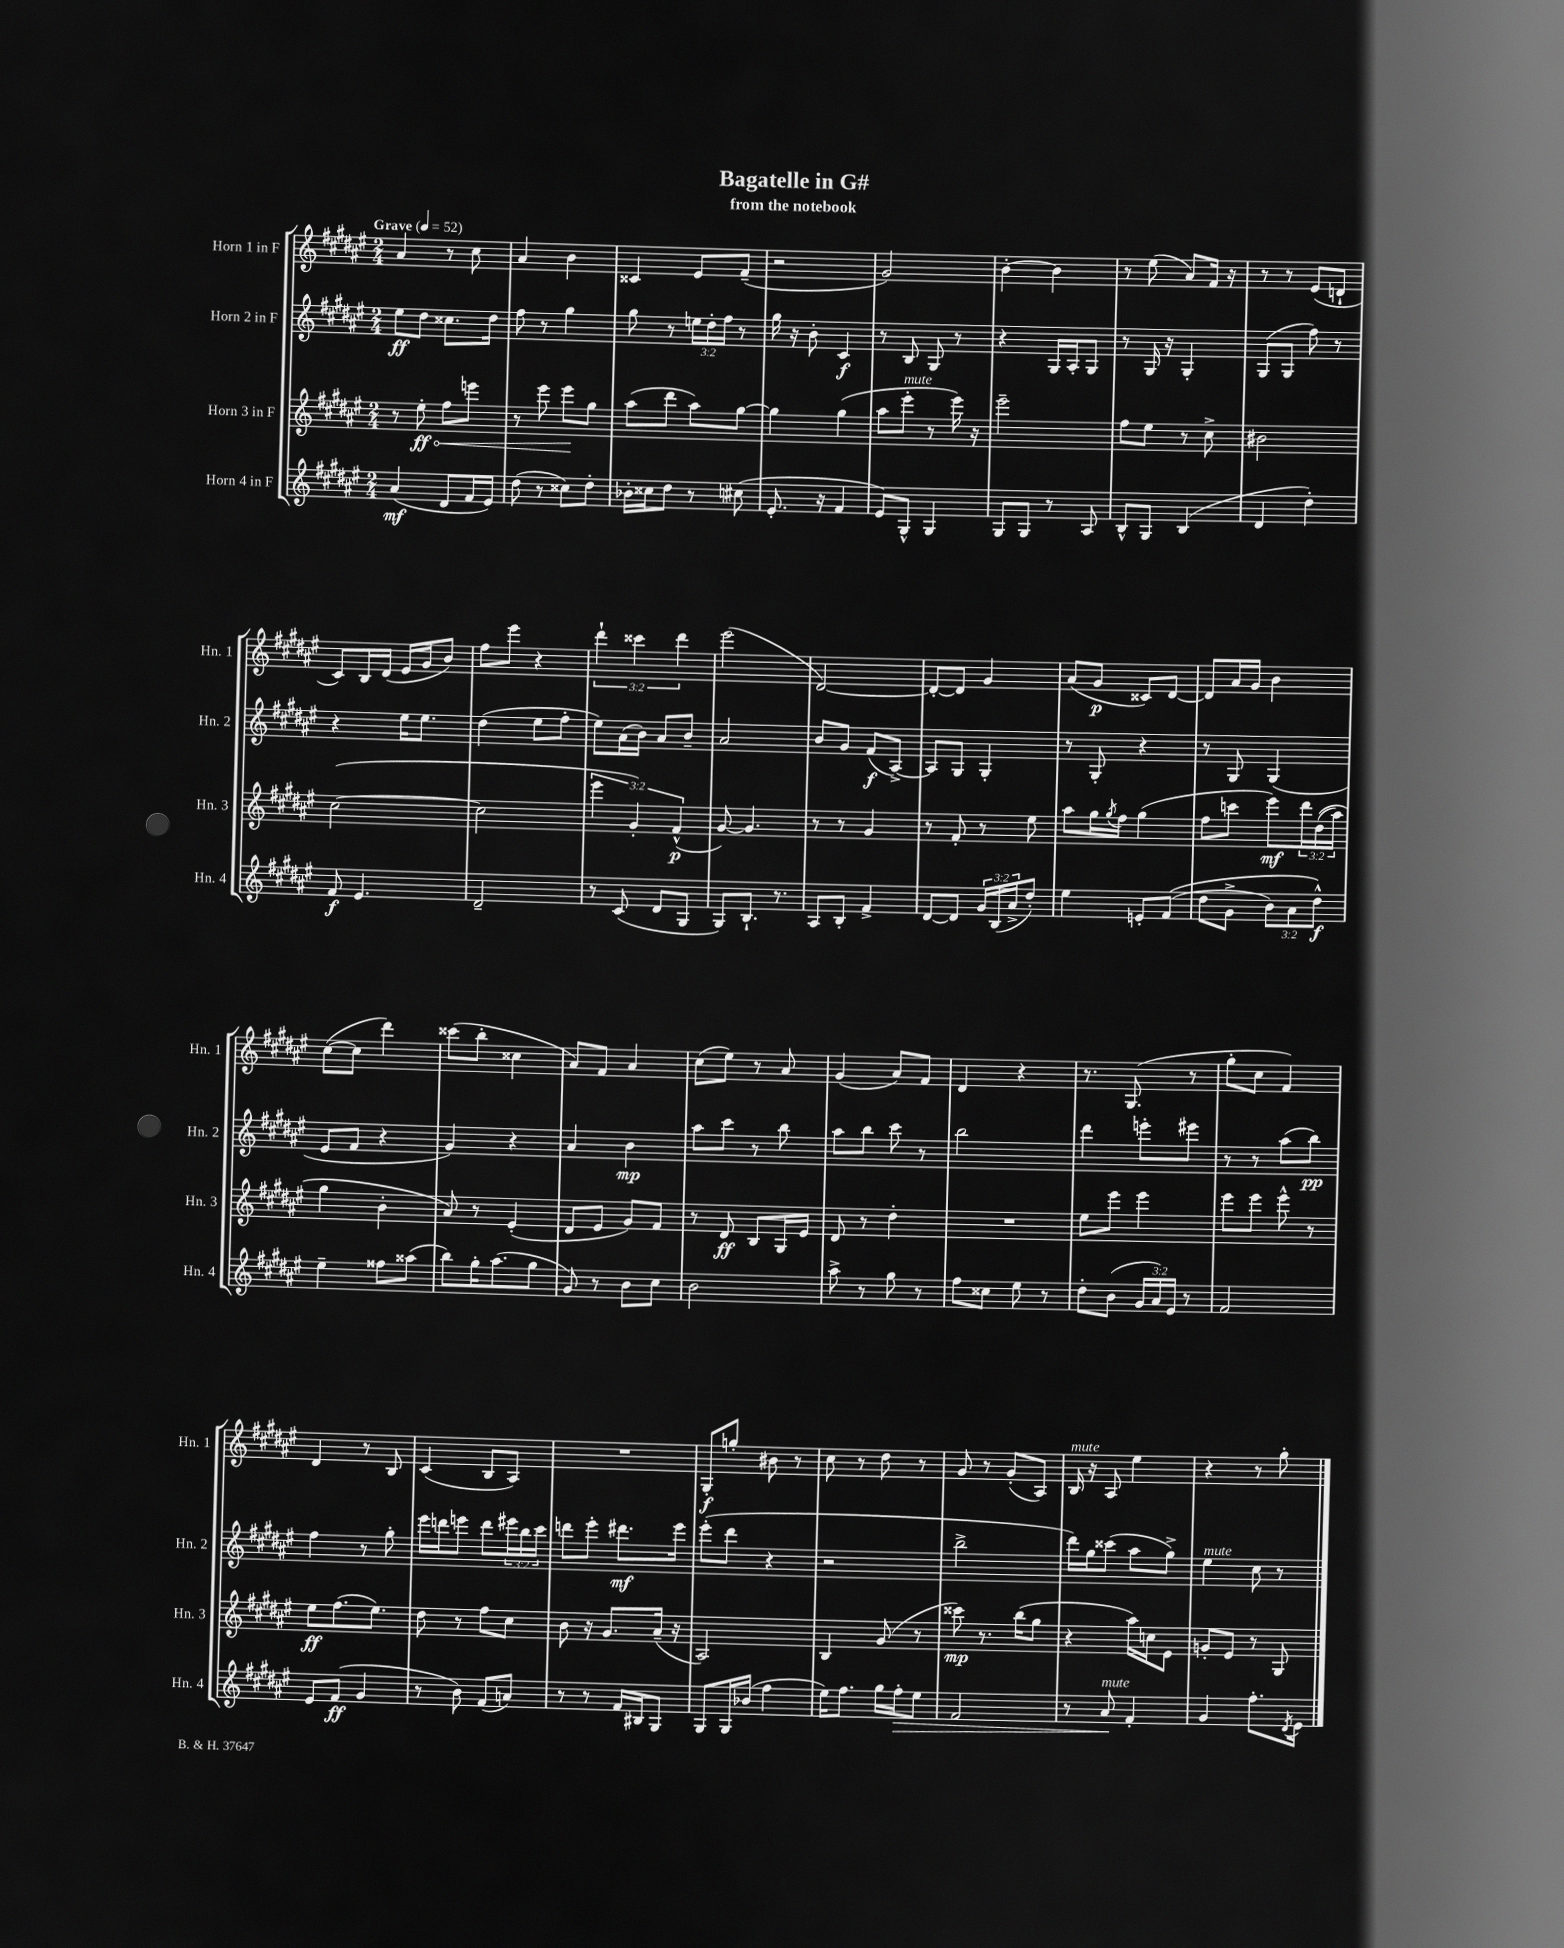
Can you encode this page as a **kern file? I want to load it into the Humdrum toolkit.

**kern	**kern	**kern	**kern
*staff4	*staff3	*staff2	*staff1
*clefG2	*clefG2	*clefG2	*clefG2
*k[f#c#g#d#a#e#]	*k[f#c#g#d#a#e#]	*k[f#c#g#d#a#e#]	*k[f#c#g#d#a#e#]
*M2/4	*M2/4	*M2/4	*M2/4
*MM52	*MM52	*MM52	*MM52
(4a#	8r	8ee#	4a#
.	8ee#'	8dd#	.
8d#	8ff#	8.cc##	8r
16f#	8eee	.	8cc#
16e#)	.	16dd#	.
=	=	=	=
(8dd#	8r	8ff#	4a#
8r	8eee#	8r	.
8cc##)	8eee#	4gg#	4b
8dd#'	8gg#	.	.
=	=	=	=
16b-'	(8aa#	8gg#	4c##
16cc##	.	.	.
8dd#	8ddd#	8r	.
8r	8aa#)	24ee	8e#
.	.	24dd#'	.
.	.	24ff#	.
(8cc#	[8gg#	8r	(8f#~
=	=	=	=
8.e#'	4gg#]	16gg#	2r
.	.	16r	.
.	.	8b'	.
16r	.	.	.
4f#	(4gg#	4c#	.
=	=	=	=
8e#)	8aa#	8r	2g#)
8G#^^	8eee#'	8B	.
4G#	8r	8G#	.
.	16eee#)	8r	.
.	16r	.	.
=	=	=	=
8G#	2eee#~	4r	[4b'
8G#	.	.	.
8r	.	16G#	4b]
.	.	16A#'	.
8A#	.	8G#	.
=	=	=	=
8B^^	8ff#	8r	8r
8G#	8ee#	16G#	(8ee#
.	.	16r	.
(4B	8r	4G#'	8a#)
.	8cc#^	.	16f#
.	.	.	16r
=	=	=	=
4d#	2b#	(8G#	8r
.	.	8G#	8r
4dd#')	.	8ff#)	(8e#
.	.	8r	8d`
=	=	=	=
8f#	([2cc#	4r	8c#)
4.e#	.	.	16B
.	.	.	(16d#
.	.	16ee#	16e#
.	.	8.ee#	16g#
.	.	.	8b)
=	=	=	=
2d#~	2cc#]	(4dd#	8ff#
.	.	.	8eee#
.	.	8ee#	4r
.	.	8ff#'	.
=	=	=	=
8r	6eee#	8ee#)	6ddd#`
(8c#	.	(16a#	.
.	6g#')	.	6ccc##
.	.	16b)	.
8d#	.	8a#	.
.	(6f#^^	.	6ddd#
8G#	.	8b~	.
=	=	=	=
8G#)	[8g#)	2a#	(2eee#
8.B`	4.g#]	.	.
8.r	.	.	.
=	=	=	=
8A#	8r	8b	[2d#)
8B'	8r	8g#	.
4f#^	4g#	(8f#	.
.	.	[8A#^)	.
=	=	=	=
[8d#	8r	8A#]	8d#'_
8d#]	8f#'	8G#	8d#]
24g#	8r	4G#'	4g#
(24B	.	.	.
24a#^	.	.	.
8dd#')	8ee#	.	.
=	=	=	=
4ee#	8aa#	8r	(8a#
.	16gg#	8G#'	8g#
.	8qgg#	.	.
.	16ff#	.	.
8e'	(4gg#	4r	8c##)
&((8f#	.	.	[8d#
=	=	=	=
8dd#	8ff#	8r	8d#]
8g#^	8ccc	8G#	16a#
.	.	.	16g#
12b)	8eee#)	(4G#	4b
12a#	.	.	.
.	24ddd#	.	.
12dd#^^&)	&((24dd#	.	.
.	24aa#)	.	.
=	=	=	=
4ee#~	4gg#	8e#	([8cc#
.	.	8f#	8cc#]
8ff##	4b'	4r	4ddd#)
(8aa##	.	.	.
=	=	=	=
8bb)	8a#&)	4g#)	(8ccc##
16gg#'	8r	.	8bb'
(8.aa#	.	.	.
.	(4e#'	4r	4cc##
8gg#	.	.	.
=	=	=	=
8g#)	8d#	4a#	8a#)
8r	8e#	.	8f#
8b	8g#)	4b	4a#
8cc#	8f#	.	.
=	=	=	=
2b	8r	8aa#	(8cc#
.	8d#	8ccc#	8ee#)
.	8B	8r	8r
.	16G#	8bb	8a#
.	16e#	.	.
=	=	=	=
8aa#^	8d#	8aa#	(4g#
8r	8r	8bb	.
8gg#	4dd#'	8ccc#	8a#)
8r	.	8r	8f#
=	=	=	=
8ff#	2r	2bb	4d#
8cc##	.	.	.
8ee#	.	.	4r
8r	.	.	.
=	=	=	=
8dd#'	8ee#	4ddd#	8.r
(8b	8eee#	.	.
.	.	.	(8.G#
24g#	4eee#	8eee'	.
24a#)	.	.	.
24e#	.	.	.
8r	.	8eee#	8r
=	=	=	=
2f#	8eee#	8r	8gg#'
.	8eee#	8r	8cc#
.	8eee#^^	(8aa#	4f#)
.	8r	8bb)	.
=	=	=	=
8e#	8ee#	4ff#	4d#
(8f#	(8.ff#	.	.
4g#	.	8r	8r
.	8.ee#)	.	.
.	.	8gg#'	8B
=	=	=	=
8r	8dd#	16eee#	(4c#
.	.	16ddd	.
8b)	8r	8eee	.
(8f#	8ff#	8ddd	8B
8a)	8cc#	24eee#	8A#)
.	.	24bb	.
.	.	24ccc#	.
=	=	=	=
8r	8b	8ddd	2r
8r	16r	8eee#'	.
.	8.g#	.	.
16f#	.	8.ddd#	.
16B#	.	.	.
8G#	(16a#~	.	.
.	16r	16eee#	.
=	=	=	=
8G#	2A#)	(8eee#'	8G#'
16G#	.	8ddd#	8gg'
(16b-	.	.	.
4ff#	.	4r	8b#
.	.	.	8r
=	=	=	=
16ee#)	4B	2r	8cc#
8.ff#	.	.	.
.	.	.	8r
16gg#	(8g#	.	8dd#
16ff#'	.	.	.
8ee#	8r	.	8r
=	=	=	=
2f#	8ccc##)	2bb^	8g#
.	8.r	.	8r
.	.	.	(8g#'
.	(16bb	.	.
.	8gg#	.	8A#)
=	=	=	=
8r	4r	16ddd#)	16B
.	.	16gg#	16r
8a#	.	(8ccc##	8A#
4f#'	16aa#)	8aa#	4ee#
.	16cc	.	.
.	8e#	8gg#^)	.
=	=	=	=
4g#	8g'	4ee#	4r
.	8e#	.	.
8.ff#'	8r	8cc#	8r
.	8G#	8r	8gg#'
8qd#	.	.	.
16e#	.	.	.
==	==	==	==
*-	*-	*-	*-
